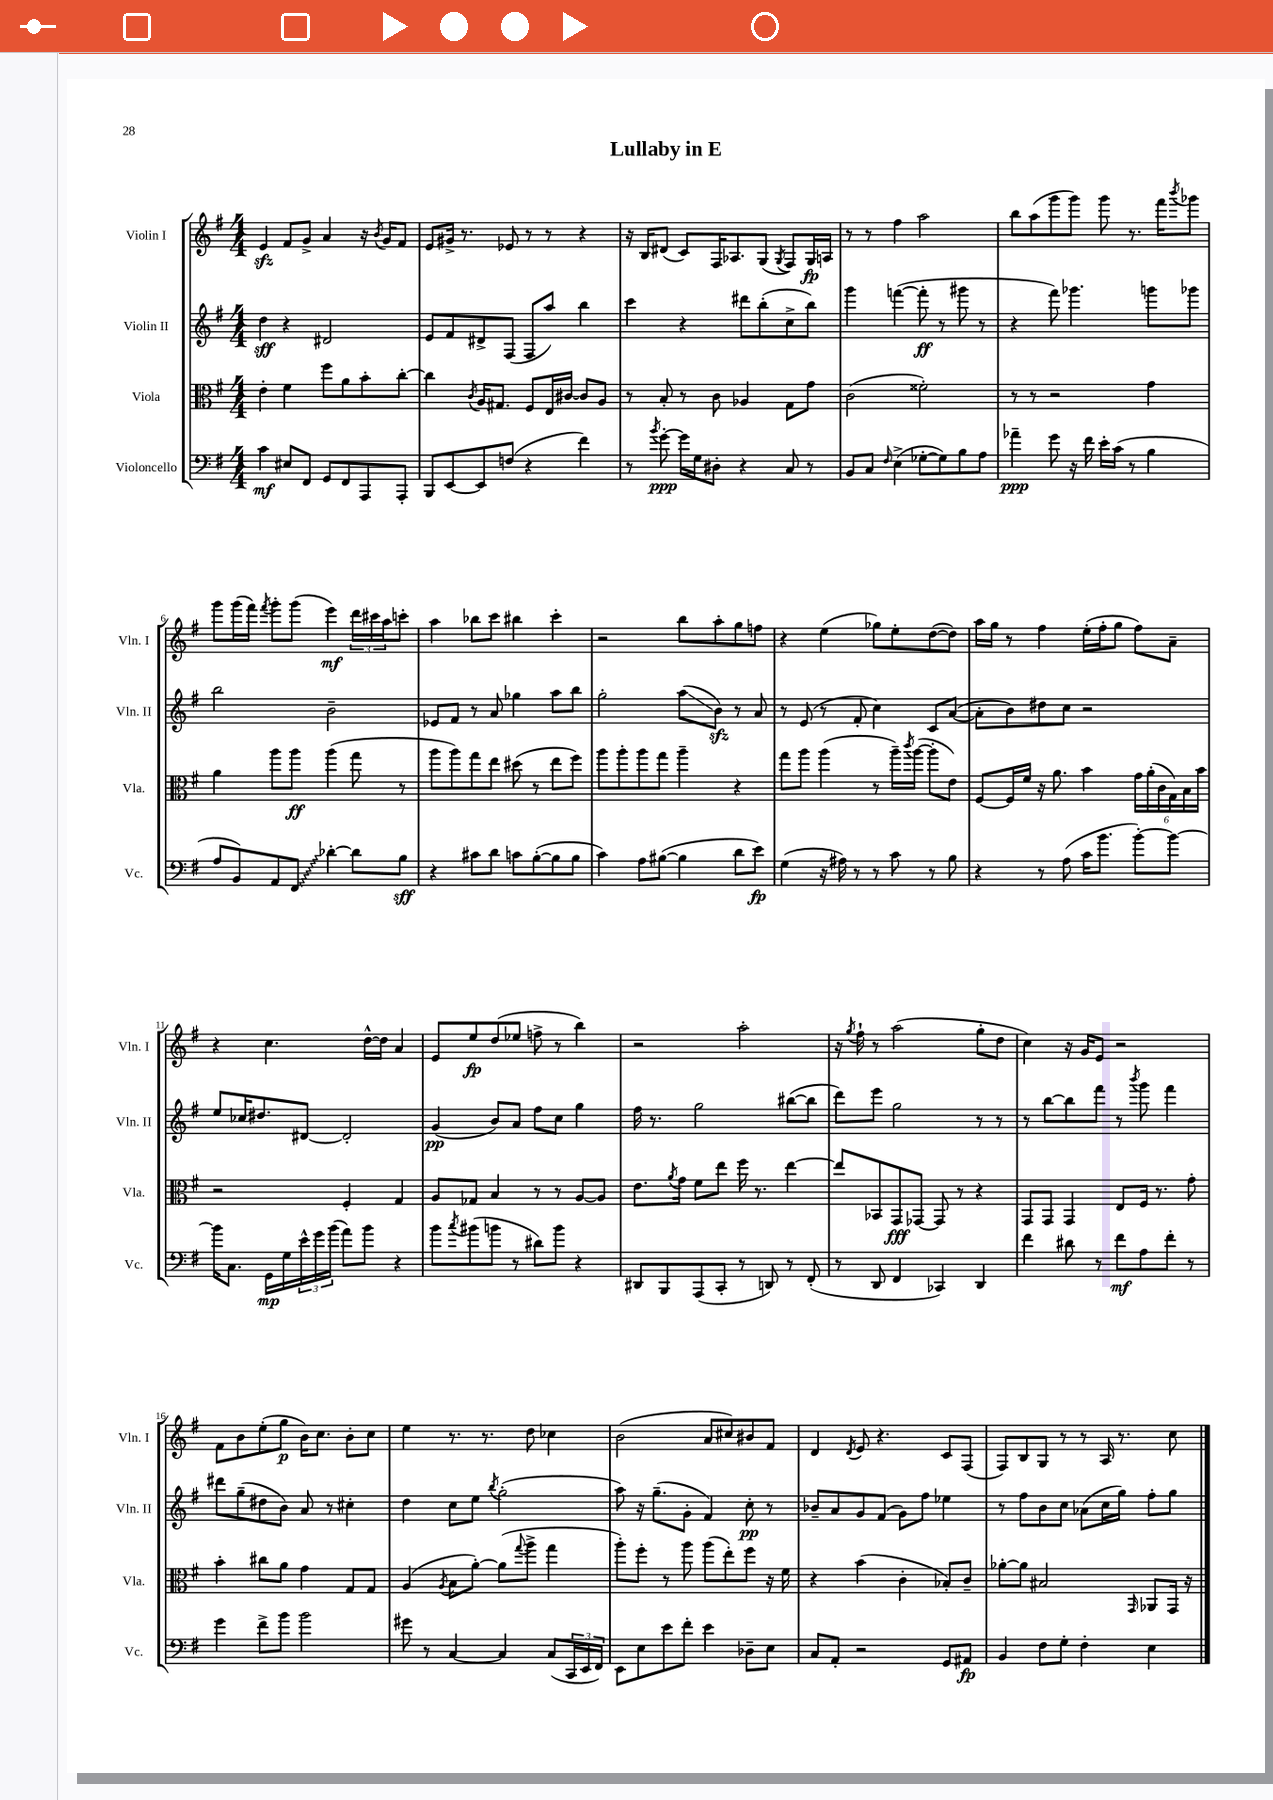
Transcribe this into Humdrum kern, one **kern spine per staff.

**kern	**kern	**kern	**kern
*staff4	*staff3	*staff2	*staff1
*clefF4	*clefC3	*clefG2	*clefG2
*k[f#]	*k[f#]	*k[f#]	*k[f#]
*M4/4	*M4/4	*M4/4	*M4/4
4c	4e'	4dd	4e
8E#	4f#	4r	8f#
8FF#	.	.	8g^
8GG	8ff#	2d#	4a
8FF#	8a	.	.
8AAA	8b'	.	16r
.	.	.	8qb
.	.	.	16g
8AAA'	[8cc'	.	8f#
=	=	=	=
8BBB	4cc]	8e	8e
[8EE	.	8f#	16g#^
.	.	.	8.r
.	8qc	.	.
8EE]	16A	8d#^	.
.	8.G#	.	.
(8F	.	(8F#	8e-
4r	8F#	8F#	8r
.	16E	8aa)	8r
.	[16c#	.	.
4f#)	8c#]	4bb	4r
.	8A	.	.
=	=	=	=
8r	8r	4ccc	16r
.	.	.	16B
8qb	.	.	.
[8g'	8B'	.	(8d#
16g]	8r	4r	8c)
16G	.	.	.
8D#'	8c	.	16F#
.	.	.	8.A-
4r	4A-	8ddd#	.
.	.	(8bb'	(8G
.	.	.	8qG
8C	8G	8cc^	8F#)
8r	8g	8bb)	16G
.	.	.	16A
=	=	=	=
8BB	(2c	4ggg	8r
8C	.	.	8r
16qqF#	.	.	.
(4E^	.	([4fff	4ff#
[8G-'	2f##')	8fff']	2aa
8G-])	.	8r	.
8B	.	8ggg#	.
8A	.	8r	.
=	=	=	=
4a-~	8r	4r	8bb
.	8r	.	(8aa
8g	2r	8fff#)	8ggg
16r	.	4.ggg-	8ggg)
16f#	.	.	.
16e'	.	.	8ggg
(16c	.	.	.
8r	.	.	8.r
4B	4g	8ggg	.
.	.	.	16fff#
.	.	.	8qbbb
.	.	8ggg-	8ggg-
=	=	=	=
8A	4a	2bb	8ggg
8BB)	.	.	(16ggg
.	.	.	16fff#)
.	.	.	8qfff#
8AA	8aa	.	8ggg'
8FF#	8aa	.	(8ggg
[4d-'	(4aa	2b~	4eee)
8d-]	8gg	.	24ddd
.	.	.	24ccc#
.	.	.	24aa
8B	8r	.	8ccc'
=	=	=	=
4r	8aa	8e-	4aa
.	8aa)	8f#	.
8c#	8gg	8r	8bb-
8d	8ee	8a	8ccc
8c	(8dd#	4gg-	4bb#
([8B'	8r	.	.
8B]	8ee	8aa	4ccc'
8B	8ff#)	8bb	.
=	=	=	=
4c)	8aa	2gg'	2r
.	8aa'	.	.
8A	8aa	.	.
([8B#	8gg	.	.
4B#]	4aa~	(8aa	8bb
.	.	8b)	8aa'
8d	4r	8r	8gg
8e)	.	8a	8ff
=	=	=	=
(4G	8gg	8r	4r
.	8aa	(8e	.
16r	(4aa	8r	(4ee
16A#)	.	.	.
8r	.	8f#'	.
8r	8r	4cc)	8gg-)
8c	16aa~)	.	8ee'
.	8qccc	.	.
.	([16aa	.	.
8r	8aa']	8c	([8dd
8B	8e)	([8a	8dd])
=	=	=	=
4r	[8F#	8a']	16aa
.	.	.	16gg
.	16F#]	8b)	8r
.	16f#	.	.
8r	16r	8dd#	4ff#
.	8.a	.	.
(8A	.	8cc	.
16c	4b	2r	(16ee'
8.b	.	.	16ff#'
.	.	.	8gg
[8b')	24g	.	8ff#)
.	(24a'	.	.
.	24c	.	.
8b_	24G)	.	8a~
.	24B	.	.
.	24b	.	.
=	=	=	=
16b]	2r	8ee	4r
8.C	.	.	.
.	.	16cc-	.
.	.	8.dd#	.
16GG	.	.	4.cc
16G	.	.	.
24e^^	.	[8d#	.
24g	.	.	.
(24b	.	.	.
8a)	4F#'	2d#']	.
8b	.	.	[16dd^^
.	.	.	16dd]
4r	4G	.	4a
=	=	=	=
8b	8A	(4g	8e
8qcc	.	.	.
(8b#	8G-	.	8ee
8b	4B	8b)	(8dd
8r	.	8a	8ee-
8d#)	8r	8ff#	8ff^
8b	8r	8cc	8r
4r	[8A	4gg	4bb)
.	8A]	.	.
=	=	=	=
8DD#	8.e	16ff#	2r
.	.	8.r	.
8BBB	.	.	.
.	8qa	.	.
.	16g	.	.
(8AAA	8f#	2gg	.
8CC'	8ee	.	.
8r	16ff#	.	2aa'
.	8.r	.	.
8DD)	.	.	.
8r	[4ee	([8bb#	.
(8FF#'	.	8bb#]	.
=	=	=	=
8r	8ee]	8ddd)	16r
.	.	.	8qgg
.	.	.	16ff#`
8DD	8BB-	8eee	8r
4FF#	8GG	2gg	(2aa
.	[8GG-	.	.
4CC-)	8GG-]	.	.
.	8r	.	.
4DD	4r	8r	8gg'
.	.	8r	8dd
=	=	=	=
4f#	8GG	8r	4cc)
.	8GG	[8bb	.
8d#	4GG	8bb]	16r
.	.	.	16g
8r	.	8fff#	8e
8f#	8E	8r	2r
.	.	8qbbb	.
8A	16F#	8ggg	.
.	8.r	.	.
8f#'	.	4fff#	.
8r	8g'	.	.
=	=	=	=
4g	4b'	8ddd#	8f#
.	.	(8gg~	8b
8f#^	8cc#	8dd#	(8ee'
8b	8a	8b)	8gg
2b	4g	8a	16b)
.	.	.	8.cc
.	.	8r	.
.	8G	4cc#'	8b'
.	8G	.	8cc
=	=	=	=
8g#	(4A	4dd	4ee
8r	.	.	.
.	8qA	.	.
[4C	8B	8cc	8.r
.	[8a')	8ee	.
.	.	.	8.r
.	.	8qbb	.
4C]	(8a]	(2gg'	.
.	8qqgg	.	.
.	8aa^	.	8dd
(8C	4gg	.	4cc-
24CC	.	.	.
24EE	.	.	.
24FF#)	.	.	.
=	=	=	=
8EE	8aa')	8aa)	(2b
8E	8ff#'	16r	.
.	.	(8.gg~	.
8e	8r	.	.
8f#'	8aa	8g'	.
4e	(8aa	4f#)	8a
.	8ee')	.	8cc#)
8D-~	8ff#	8cc'	8b#
8E	16r	8r	8f#
.	16f#	.	.
=	=	=	=
8C	4r	8b-~	4d
8AA'	.	8a	.
.	.	.	8qd
2r	(4b	8g	8e
.	.	(8f#	4.r
.	4c'	8g)	.
.	.	8ff#	.
8GG	8B-')	4ee-	8c
8AA#	8c~	.	(8F#
=	=	=	=
4BB	[8a-'	8r	8F#)
.	8a-]	8ff#	8B
8F#	2B#	8b	8G
8G'	.	8cc	8r
4F#'	.	(8a-	8r
.	.	16cc	16A
.	.	16gg)	8.r
.	16qqGG	.	.
4E	8AA-	8ff#'	.
.	16GG	8gg	8cc
.	16r	.	.
==	==	==	==
*-	*-	*-	*-
